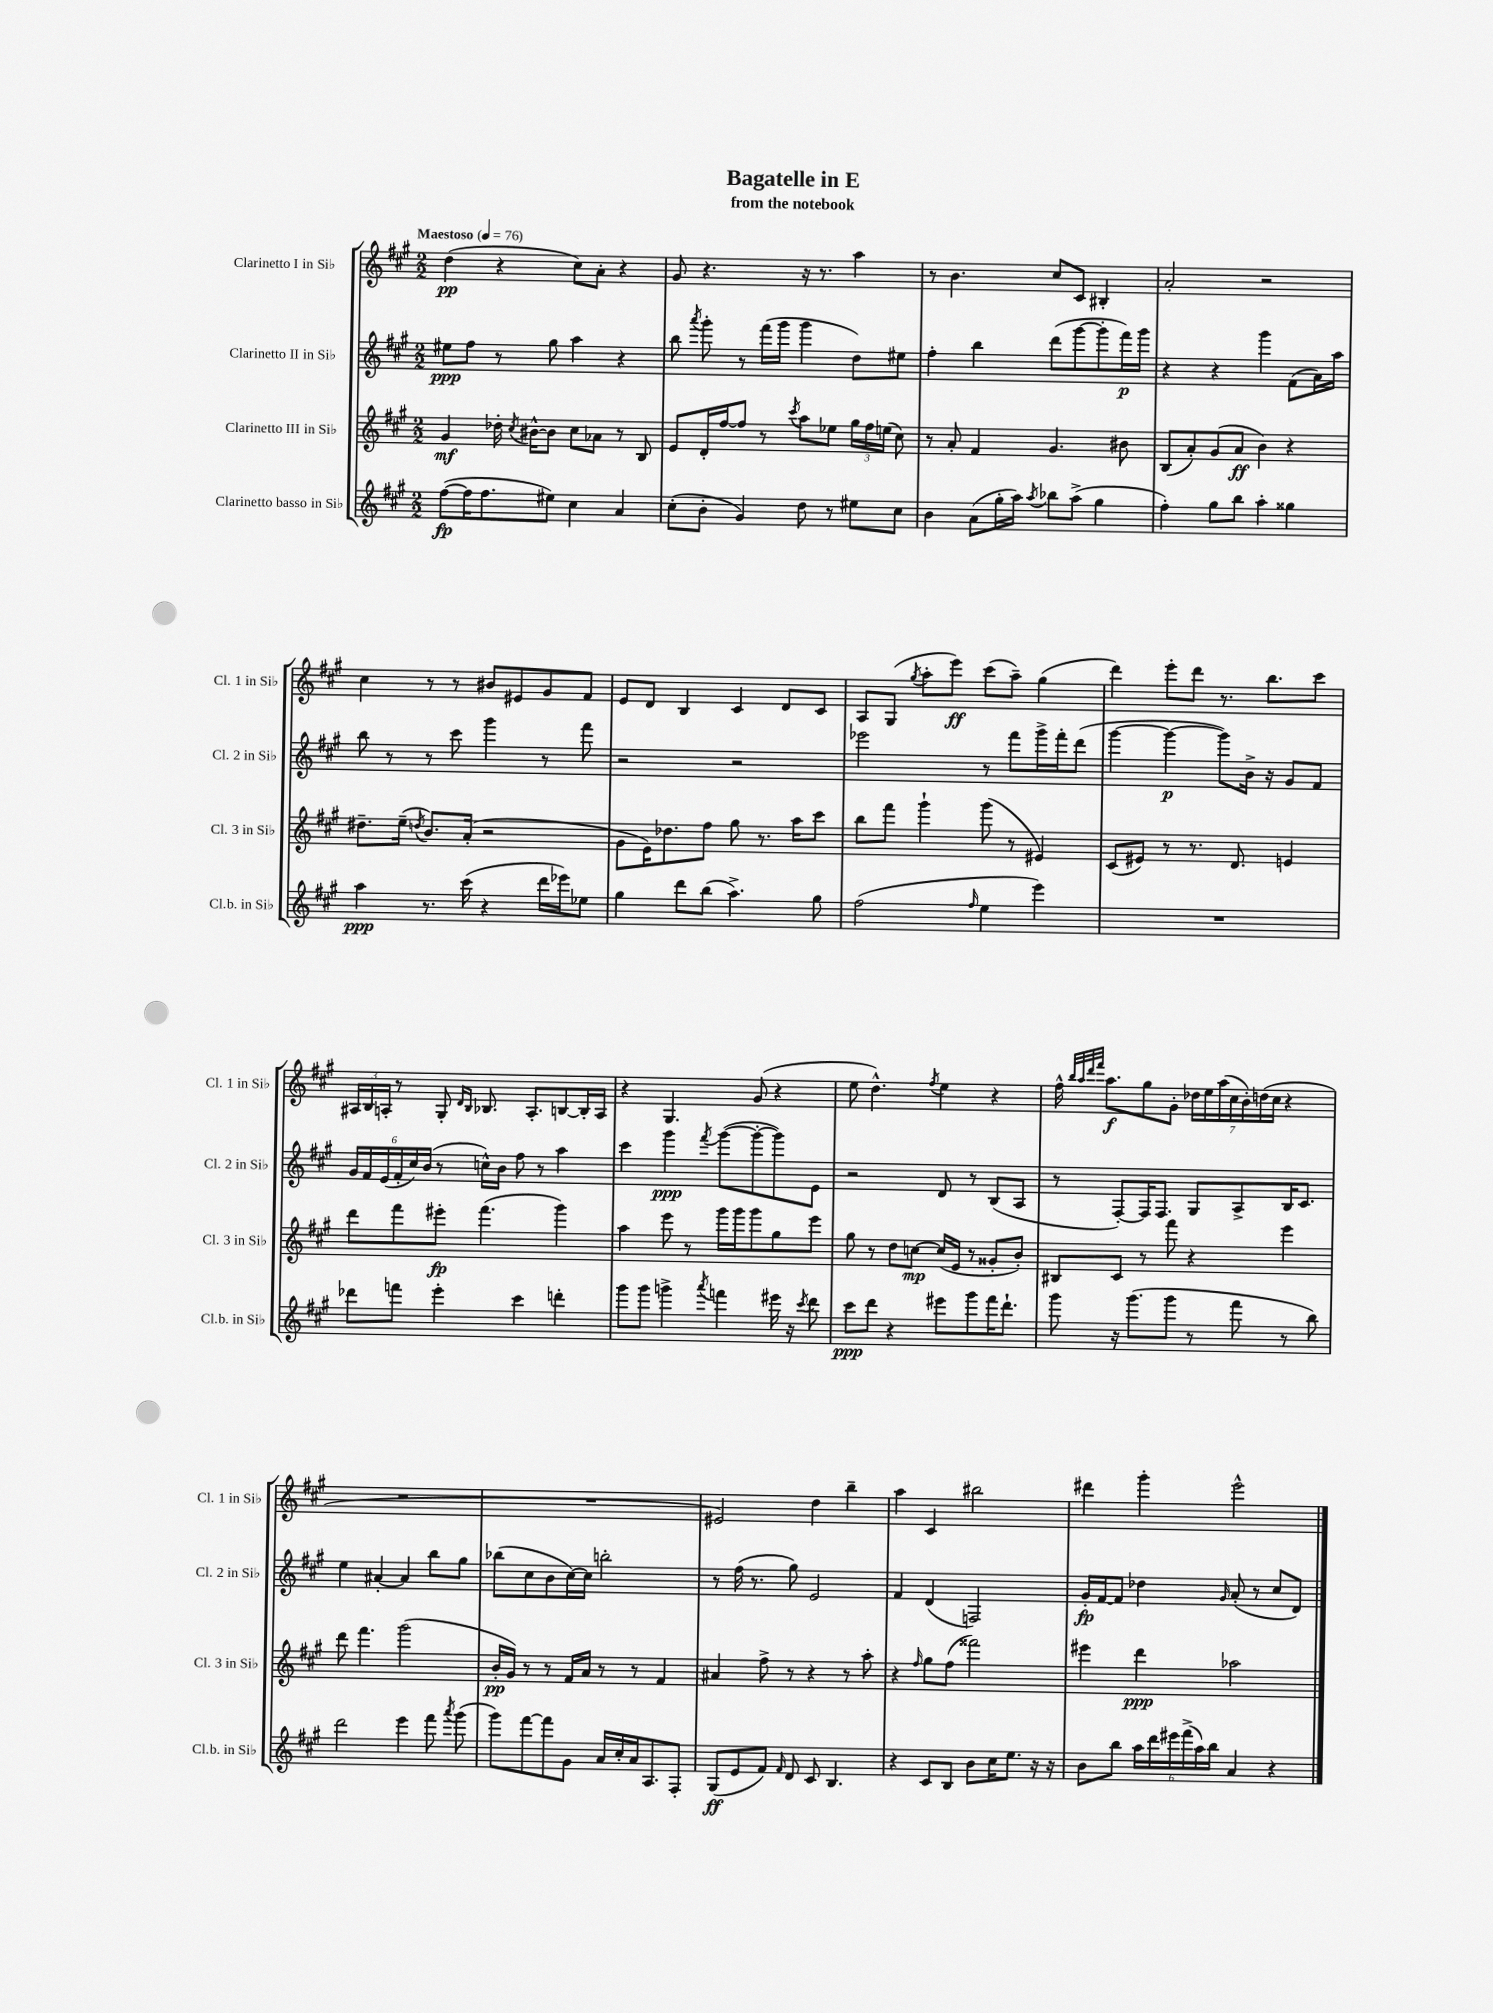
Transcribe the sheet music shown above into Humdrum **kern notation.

**kern	**kern	**kern	**kern
*staff4	*staff3	*staff2	*staff1
*clefG2	*clefG2	*clefG2	*clefG2
*k[f#c#g#]	*k[f#c#g#]	*k[f#c#g#]	*k[f#c#g#]
*M2/2	*M2/2	*M2/2	*M2/2
*MM76	*MM76	*MM76	*MM76
([8ff#	4g#	8ee#	(4dd
16ff#]	.	8ff#	.
8.ff#	.	.	.
.	16dd-'	8r	4r
.	8qcc#	.	.
.	[16b#^^	.	.
8ee#)	8b#]	8gg#	.
4cc#	8cc#	4aa	8cc#)
.	8a-	.	8a'
4a	8r	4r	4r
.	8B	.	.
=	=	=	=
(8cc#'	8e	8bb	8g#
.	.	8qaaa	.
8b'	16d'	8ggg#'	4.r
.	[16ff#	.	.
4g#)	8ff#]	8r	.
.	8r	(16fff#	.
.	.	16ggg#	.
.	8qccc#	.	.
8dd	8aa	4ggg#	16r
.	.	.	8.r
8r	8ee-	.	.
8ee#	24gg#	8dd)	4aa
.	24ff#	.	.
.	(24ee	.	.
8cc#	8cc#)	8ee#	.
=	=	=	=
4b	8r	4ff#'	8r
.	8a'	.	4.b
(8a	4f#	4bb	.
16gg#'	.	.	.
16aa)	.	.	.
8qaa	.	.	.
8bb-	4.g#	(8ddd	8cc#
(8aa^	.	[8ggg#	8c#
4gg#	.	8ggg#']	4B#'
.	8b#	16fff#)	.
.	.	16ggg#	.
=	=	=	=
4ff#')	(8B	4r	2a'
.	8a')	.	.
8gg#	(8g#	4r	.
8bb	8a	.	.
4aa'	4b)	4ggg#	2r
4gg##	4r	(8f#	.
.	.	16a)	.
.	.	16aa	.
=	=	=	=
4aa	8.dd#~	8bb	4cc#
.	.	8r	.
.	(16ee~	.	.
.	8qdd	.	.
8.r	8.b)	8r	8r
.	.	8ccc#	8r
(16ccc#	(16a'	.	.
4r	2r	4ggg#	8b#
.	.	.	8e#
16ddd	.	8r	8g#
16eee-)	.	.	.
8ee-	.	8fff#	8f#
=	=	=	=
4gg#	8g#	2r	8e
.	16e)	.	8d
.	8.dd-	.	.
8ddd	.	.	4B
(8bb	8ff#	.	.
4.aa^)	8gg#	2r	4c#
.	8.r	.	.
.	.	.	8d
.	16aa	.	.
8gg#	8ccc#	.	8c#
=	=	=	=
(2ff#	8bb	2eee-	8A
.	8fff#	.	(8G#
.	.	.	8qgg#
.	4ggg#`	.	8aa'
.	.	.	8eee)
16qqff#	.	.	.
4ee	(8ggg#	8r	(8ccc#
.	8r	8fff#	8aa~)
4eee)	4e#)	16ggg#^	(4gg#
.	.	16fff#'	.
.	.	(8ddd	.
=	=	=	=
1r	(8c#	[4ggg#	4ddd)
.	8e#)	.	.
.	8r	4ggg#_	8eee'
.	8.r	.	8ddd
.	.	8ggg#])	8.r
.	8.d	.	.
.	.	16b^	.
.	.	16r	8.bb
.	4e	8g#	.
.	.	8f#	8ccc#
=	=	=	=
8ddd-	8ddd	24g#	24A#
.	.	24f#	24B
.	.	(24e	24A'
8fff	8fff#	24f#'	8r
.	.	24cc#)	.
.	.	(24b	.
4eee'	8eee#'	8r	8G#'
.	.	.	16qqd
.	.	.	16qqB
.	(4.fff#	16cc^^)	8.B-
.	.	16b	.
4ccc#	.	8ff#	.
.	.	.	8.A'
.	.	8r	.
4ddd'	4ggg#)	4aa	[8B
.	.	.	16B']
.	.	.	16A
=	=	=	=
8ggg#	4aa	4ccc#	4r
8ggg#	.	.	.
4ggg^	8eee	4ggg#	4.G#
.	8r	.	.
8qaaa	.	8qfff#	.
4fff	16ggg#	([8ggg#	.
.	16ggg#	.	.
.	8ggg#	8ggg#'_	(8g#
16eee#	8gg#	8ggg#])	4r
16r	.	.	.
8qccc#	.	.	.
8ddd	8eee	8e	.
=	=	=	=
8ccc#	8gg#	2r	8ee
8ddd	8r	.	4.dd^^)
4r	8dd	.	.
.	[8cc	.	.
.	.	.	8qff#
8eee#	(16cc]	8d	4ee
.	16e	.	.
8ggg#	8r	8r	.
16fff#	8g##'	(8B	4r
8.ddd`	.	.	.
.	8b')	8A	.
=	=	=	=
8ggg#	8B#	8r	16ff#^^
.	.	.	32qqbb
.	.	.	32qqaa
.	.	.	32qqddd
.	.	.	32qqfff#
.	.	.	8.aa
16r	8c#	[8F#')	.
(8.ggg#	.	.	.
.	8r	16F#]	8gg#
.	.	8.F#	.
8ggg#	8fff#	.	8g#'
8r	4r	8G#	28dd-
.	.	.	28ee
.	.	.	(28aa
.	.	.	28cc#
8fff#	.	8A^	.
.	.	.	28b')
.	.	.	(28dd
.	.	.	28cc#
8r	4eee	16B	4r
.	.	8.c#	.
8bb)	.	.	.
=	=	=	=
2ddd	8ddd	4ee	1r
.	4.fff#	.	.
.	.	[4a#'	.
4eee	(2ggg#	4a#]	.
8fff#	.	8bb	.
8qaaa	.	.	.
(8ggg#	.	8gg#	.
=	=	=	=
8ggg#)	16b'	(8bb-	1r
.	16g#)	.	.
[8fff#	8r	8cc#	.
8fff#]	8r	8b	.
8g#	16f#	[16cc#)	.
.	16a	16cc#]	.
16a	8r	2bb'	.
16cc#'	.	.	.
16a	8r	.	.
8.A	.	.	.
.	4f#	.	.
8F#'	.	.	.
=	=	=	=
(8G#	4a#	8r	2e#)
8e	.	(16ff#	.
.	.	8.r	.
8f#)	8ff#^	.	.
16qqf#	.	.	.
8d	8r	8gg#)	.
8c#	4r	2e	4dd
4.B	.	.	.
.	8r	.	4bb~
.	8aa'	.	.
=	=	=	=
4r	4r	4f#	4aa
.	16qqff#	.	.
8c#	8gg#	(4d	4c#
8B	(8ff#	.	.
8b	2fff##)	2F)	2bb#
16cc#	.	.	.
8.ee	.	.	.
16r	.	.	.
16r	.	.	.
=	=	=	=
8b	4eee#	16g#'	4ddd#
.	.	[16f#	.
8bb	.	8f#]	.
24aa	4ddd	4dd-	4ggg#'
24ddd	.	.	.
24eee#	.	.	.
(24fff#^	.	.	.
24aa)	.	.	.
24bb	.	.	.
.	.	16qqg#	.
4a	2aa-	(8a'	2eee^^
.	.	8r	.
4r	.	8cc#	.
.	.	8d)	.
==	==	==	==
*-	*-	*-	*-
